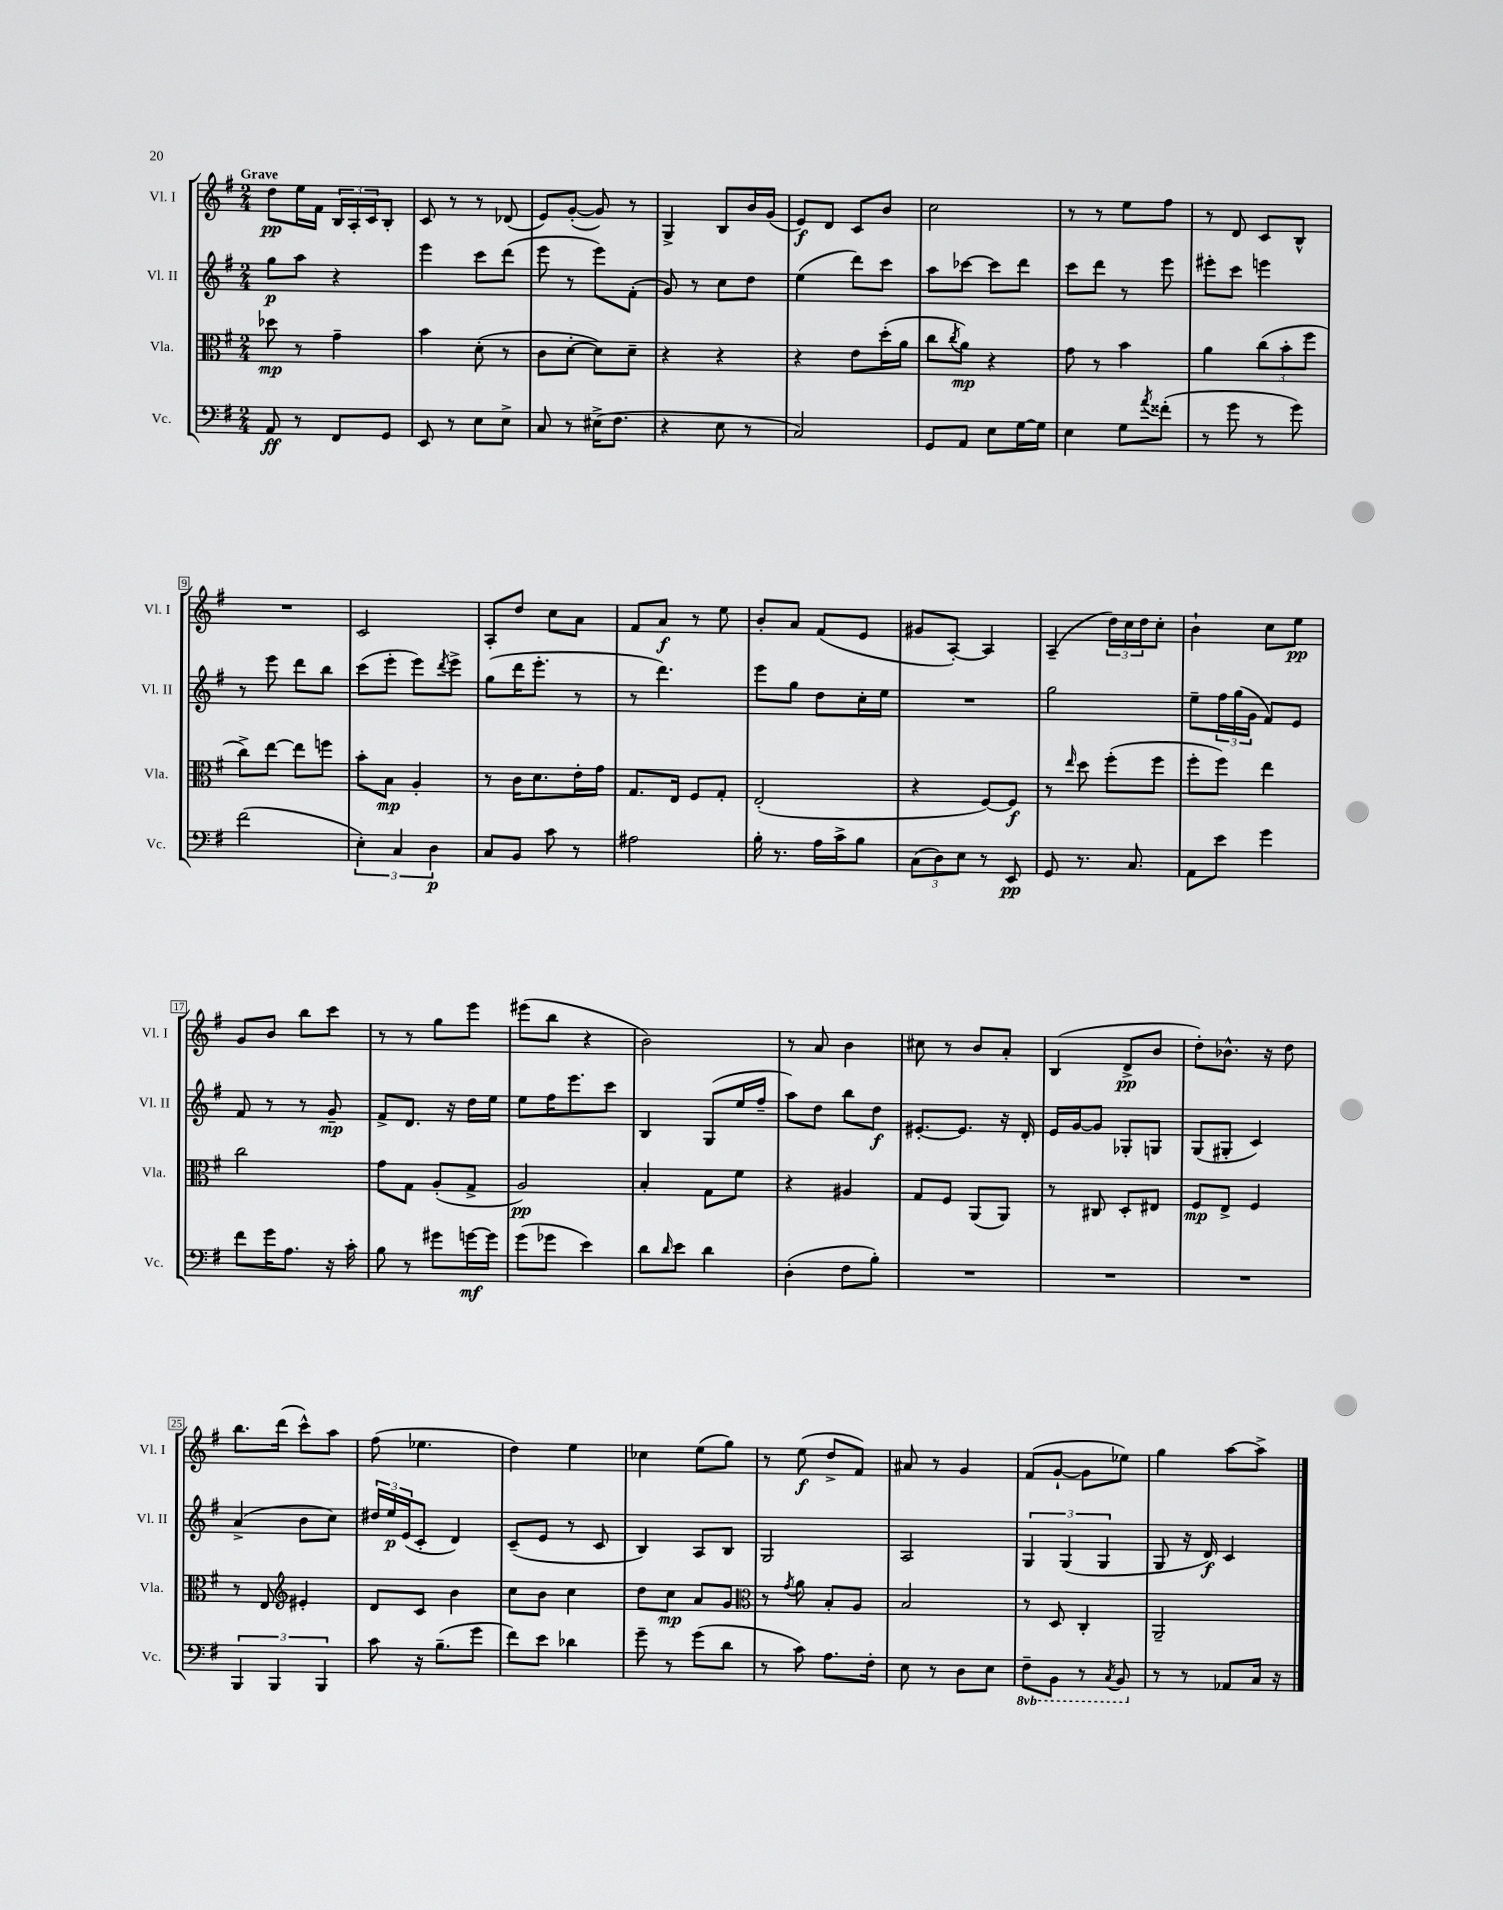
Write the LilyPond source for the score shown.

<<
\new StaffGroup <<
\new Staff = "s0" \with { instrumentName = "Vl. I" shortInstrumentName = "Vl. I" } {
    \clef treble \key g \major \numericTimeSignature \time 2/4 \tempo "Grave"
    d''8\pp e''16 fis'16 \tuplet 3/2 { b16 a16-. c'16 } b8-. |
    c'8 r8 r8 des'8( |
    e'8) g'8~-.( g'8) r8 |
    g4-> b8 b'16 g'16( |
    e'8\f) d'8 c'8 b'8 |
    c''2 |
    r8 r8 e''8 fis''8 |
    r8 d'8 c'8 b8-^ |
    R2 |
    c'2 |
    a8-. d''8 c''8 a'8 |
    fis'8 a'8\f r8 e''8 |
    b'8-. a'8 fis'8( e'8 |
    gis'8 a8~-.) a4 |
    a4--( \tuplet 3/2 { d''16) c''16 d''16 } c''8-. |
    b'4-! c''8 e''8\pp |
    g'8 b'8 b''8 c'''8 |
    r8 r8 g''8 e'''8 |
    eis'''8( b''8 r4 |
    b'2) |
    r8 a'8 b'4 |
    cis''8 r8 b'8 a'8-. |
    b4( d'8->\pp b'8 |
    d''8-.) bes'8.-^ r16 d''8 |
    b''8. d'''16( c'''8-^) a''8 |
    fis''8( ees''4. |
    d''4) e''4 |
    ces''4 e''8( g''8) |
    r8 e''8\f( d''8-> fis'8) |
    ais'8 r8 g'4 |
    fis'8( g'8~-! g'8 ees''8) |
    g''4 a''8~ a''8-> \bar "|." |
}
\new Staff = "s1" \with { instrumentName = "Vl. II" shortInstrumentName = "Vl. II" } {
    \clef treble \key g \major \numericTimeSignature \time 2/4
    g''8\p a''8 r4 |
    e'''4 c'''8 d'''8( |
    e'''8 r8 e'''8) fis'8-.( |
    g'8) r8 c''8 d''8 |
    e''4( d'''8) c'''8 |
    a''8 ces'''8~ ces'''8 d'''8 |
    c'''8 d'''8 r8 e'''8 |
    eis'''8-. c'''8 e'''4 |
    r8 e'''8 d'''8 b''8 |
    c'''8( e'''8-. e'''8) \acciaccatura { d'''8 } e'''8-> |
    g''8( d'''16 e'''8.-. r8 |
    r8 d'''4.) |
    e'''8 g''8 d''8 c''16-. e''16 |
    R2 |
    g''2 |
    e''8-- \tuplet 3/2 { fis''16 g''16( g'16 } fis'8) e'8 |
    fis'8 r8 r8 g'8--\mp |
    fis'8-> d'8. r16 d''16 e''16 |
    e''8 fis''16 e'''8. c'''8 |
    b4 g8( e''16 fis''16-- |
    a''8) d''8 b''8 d''8\f |
    eis'8.~-. eis'8. r16 d'16-. |
    e'16 g'16~ g'8 ges8-. g8 |
    g8( gis8-. c'4) |
    a'4->( b'8 c''8) |
    \tuplet 3/2 { dis''16 e''16\p e'16( } c'8-. d'4) |
    c'8--( e'8 r8 c'8 |
    b4) a8 b8 |
    g2 |
    a2 |
    \tuplet 3/2 { g4 g4( g4 } |
    g8 r16 d'16\f) c'4 \bar "|." |
}
\new Staff = "s2" \with { instrumentName = "Vla." shortInstrumentName = "Vla." } {
    \clef alto \key g \major \numericTimeSignature \time 2/4
    des''8\mp r8 g'4-- |
    b'4 d'8-.( r8 |
    c'8 d'8~-. d'8) d'8-- |
    r4 r4 |
    r4 e'8 d''16-.( a'16 |
    c''8 \acciaccatura { c''8 } a'8\mp) r4 |
    g'8 r8 b'4 |
    a'4 \tuplet 3/2 { c''8( b'8-. fis''8 } |
    c''8->) e''8~ e''8 f''8 |
    b'8-. b8\mp a4-. |
    r8 c'16 d'8. e'16-. g'16 |
    g8. e16 fis8 g8-. |
    e2-.( |
    r4 fis8~) fis8\f |
    r8 \grace { e''16 } d''8 fis''8-.( fis''8 |
    fis''8-. fis''8) e''4 |
    c''2 |
    g'8 g8 a8-.( g8-> |
    a2\pp) |
    b4-. g8 fis'8 |
    r4 ais4 |
    g8 fis8 a,8( a,8) |
    r8 cis8 d8-. eis8 |
    fis8\mp e8-> fis4 |
    r8 e8 \clef treble eis'4-. |
    d'8 c'8 b'4 |
    c''8 b'8 c''4 |
    d''8 c''8\mp a'8 g'8 |
    \clef alto r8 \acciaccatura { g'8 } a'8 b8-. a8 |
    b2 |
    r8 d8 c4-. |
    a,2-- \bar "|." |
}
\new Staff = "s3" \with { instrumentName = "Vc." shortInstrumentName = "Vc." } {
    \clef bass \key g \major \numericTimeSignature \time 2/4 \set Staff.ottavationMarkups = #ottavation-simple-ordinals
    a,8\ff r8 fis,8 g,8 |
    e,8 r8 e8 e8-> |
    c8 r8 eis16->( fis8. |
    r4 e8 r8 |
    c2) |
    g,8 a,8 e8 g16~ g16 |
    e4 g8 \acciaccatura { a'8 } fisis'8-.( |
    r8 g'8 r8 g'8) |
    fis'2( |
    \tuplet 3/2 { e4-.) c4 d4\p } |
    c8 b,8 c'8 r8 |
    ais2 |
    b16-. r8. a16 c'16-> b8 |
    \tuplet 3/2 { c8( d8) e8 } r8 e,8\pp |
    g,8 r8. c8. |
    a,8 e'8 g'4 |
    fis'8 g'16 a8. r16 c'16-. |
    b8 r8 gis'8 g'16~\mf g'16 |
    g'8( ges'8 e'4) |
    d'8 \grace { d'16 } e'8 d'4 |
    d4-.( fis8 b8-.) |
    R2 |
    R2 |
    R2 |
    \tuplet 3/2 { b,,4 b,,4 b,,4 } |
    c'8 r16 b8.--( g'8 |
    fis'8) e'8 des'4 |
    g'8-- r8 g'8( d'8 |
    r8 c'8) a8. fis16-. |
    e8 r8 d8 e8 |
    \ottava #-1 fis,8-- b,,8 r8 \acciaccatura { c,8 } b,,8 \ottava #0 |
    r8 r8 aes,8 c16 r16 \bar "|." |
}
>>
>>
\layout { \context { \Score \override BarNumber.stencil = #(make-stencil-boxer 0.1 0.3 ly:text-interface::print) } }
